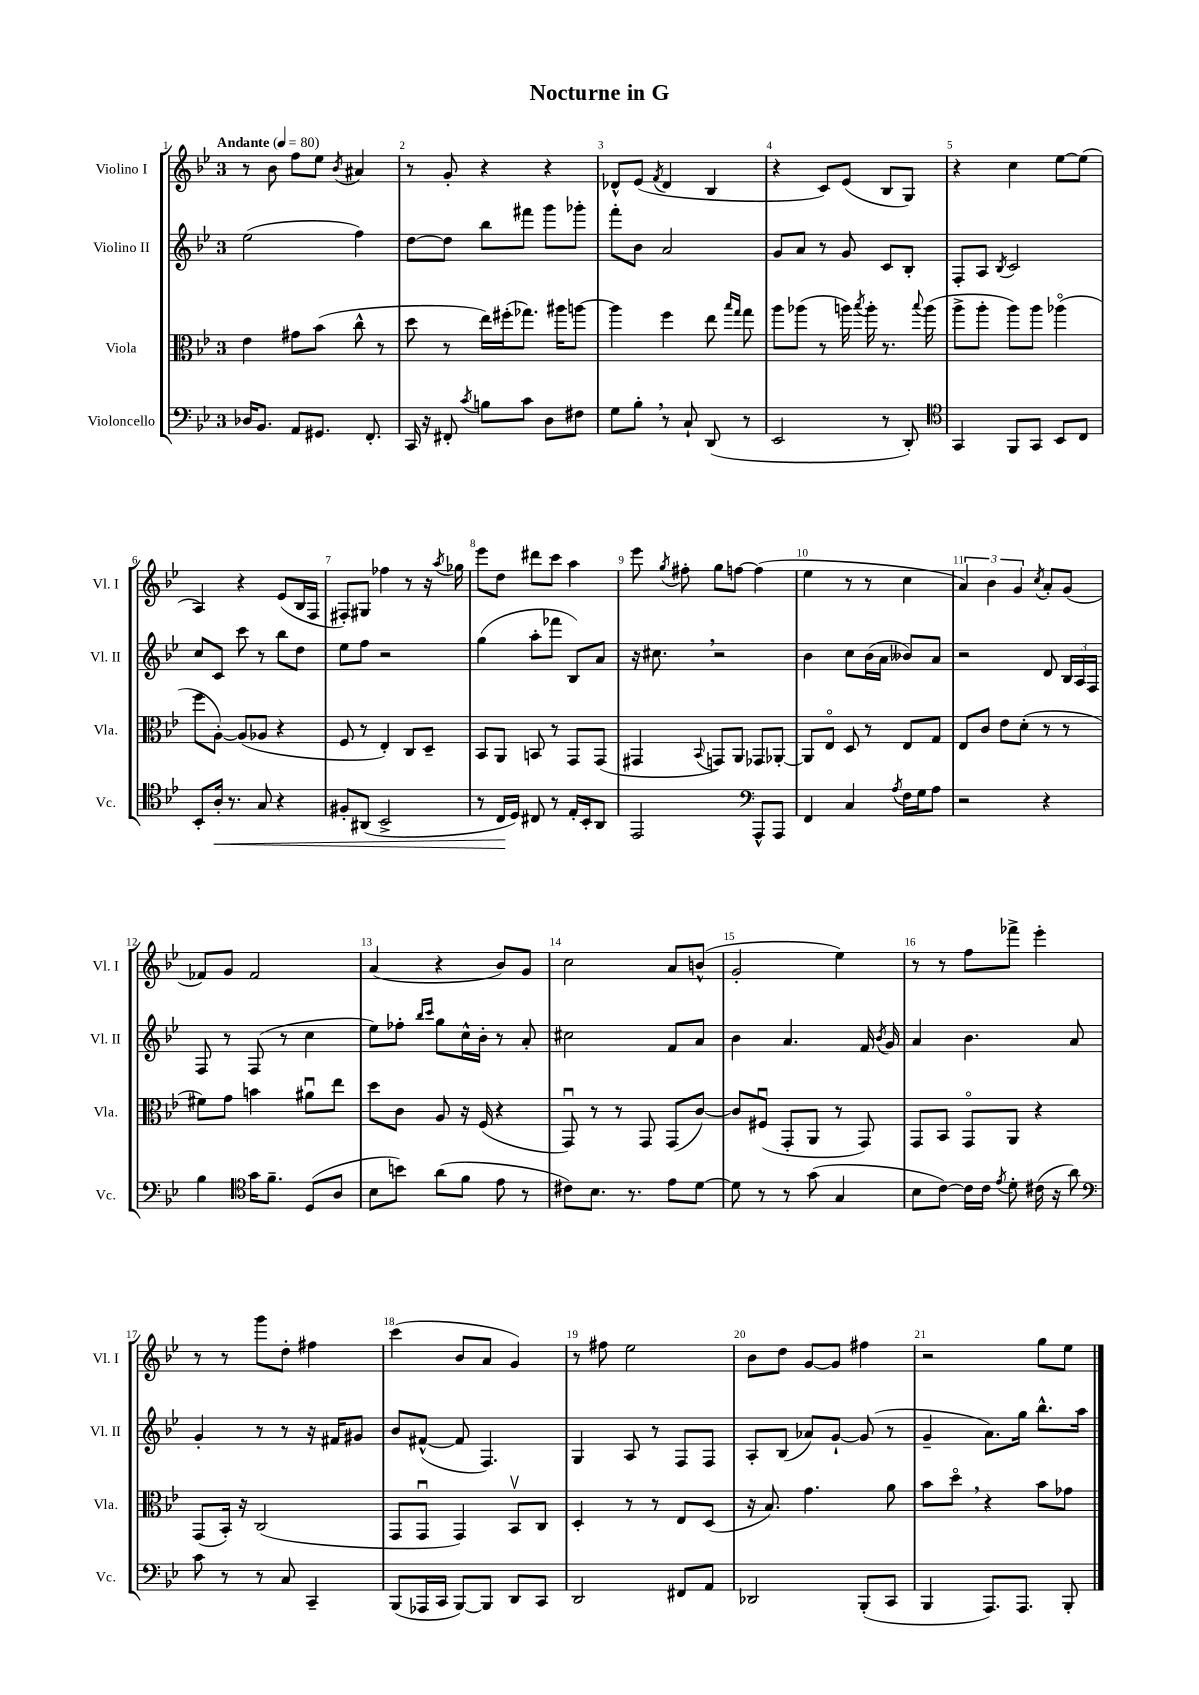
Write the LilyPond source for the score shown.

\header { title = "Nocturne in G" }
<<
\new StaffGroup <<
\new Staff = "s0" \with { instrumentName = "Violino I" shortInstrumentName = "Vl. I" } {
    \clef treble \key bes \major \once \override Staff.TimeSignature.style = #'single-digit \time 3/4 \tempo "Andante" 4 = 80
    \autoBeamOff r8 bes'8 f''8[ ees''8] \acciaccatura { bes'8 } ais'4 |
    r8 g'8-. r4 r4 |
    des'8[-^ ees'8]( \acciaccatura { f'8 } des'4 bes4 |
    r4 c'8[) ees'8]( bes8[ g8]) |
    r4 c''4 ees''8[~ ees''8]( |
    a4) r4 ees'8[( bes16 f16] |
    fis8[-.) gis8] fes''4 r8 r16 \acciaccatura { a''8 } ges''16 |
    ees'''8[ d''8] dis'''8[ c'''8] a''4 |
    ees'''8 \acciaccatura { g''8 } fis''8-. g''8[ f''8]~ f''4( |
    ees''4 r8 r8 c''4 |
    \tuplet 3/2 { a'4) bes'4 g'4 } \acciaccatura { c''8 } a'8[-. g'8]( |
    fes'8[) g'8] fes'2 |
    a'4( r4 bes'8[) g'8] |
    c''2 a'8[ b'8]-^( |
    g'2-. ees''4) |
    r8 r8 f''8[ fes'''8]-> ees'''4-. |
    r8 r8 g'''8[ d''8]-. fis''4 |
    c'''4( bes'8[ a'8] g'4) |
    r8 fis''8 ees''2 |
    bes'8[ d''8] g'8[~ g'8] fis''4 |
    r2 g''8[ ees''8] \bar "|." |
}
\new Staff = "s1" \with { instrumentName = "Violino II" shortInstrumentName = "Vl. II" } {
    \clef treble \key bes \major \once \override Staff.TimeSignature.style = #'single-digit \time 3/4
    \autoBeamOff ees''2( f''4) |
    d''8[~ d''8] bes''8[ fis'''8] g'''8[ ges'''8]-. |
    f'''8[-. bes'8] a'2 |
    g'8[ a'8] r8 g'8 c'8[ bes8]-. |
    f8[-. a8] \acciaccatura { bes8 } c'2 |
    c''8[ c'8] c'''8 r8 bes''8[ d''8] |
    ees''8[ f''8] r2 |
    g''4( a''8[-. fes'''8] bes8[) a'8] |
    r16 cis''8. \breathe r2 |
    bes'4 c''8[ bes'16( a'16] beses'8[) a'8] |
    r2 d'8 \tuplet 3/2 { bes16[ a16 f16] } |
    f8 r8 f8( r8 c''4 |
    ees''8[) fes''8]-. \grace { bes''16[ c'''16] } g''8[ c''16-^ bes'16]-. r8 a'8-. |
    cis''2 f'8[ a'8] |
    bes'4 a'4. f'16 \acciaccatura { bes'8 } g'16 |
    a'4 bes'4. a'8 |
    g'4-. r8 r8 r16 fis'16[ gis'8] |
    bes'8[ fis'8]~-^( fis'8 f4.) |
    g4 a8 r8 f8[ f8] |
    a8[-. bes8]( aes'8[) g'8]~-! g'8( r8 |
    g'4-- a'8.[) g''16] bes''8.[-^ a''16] \bar "|." |
}
\new Staff = "s2" \with { instrumentName = "Viola" shortInstrumentName = "Vla." } {
    \clef alto \key bes \major \once \override Staff.TimeSignature.style = #'single-digit \time 3/4
    \autoBeamOff ees'4 gis'8[ bes'8]( c''8-^ r8 |
    d''8 r8 ees''16[) fis''16-.( ges''8.]) ais''16[ a''8]~ |
    a''4 f''4 ees''8 \grace { bes''16[ g''16] } g''8 |
    a''8[ aes''8]( r8 a''16) \acciaccatura { bes''8 } a''16-. r8. \appoggiatura { bes''8 } a''16( |
    a''8[-> a''8]-. a''8[) a''8] aes''4\flageolet( |
    f''8[ a8]~-.) a8[( aes8] r4 |
    f8 r8 ees4-.) c8[ d8]-- |
    bes,8[ a,8] b,8 r8 g,8[ g,8]( |
    gis,4 \appoggiatura { bes,8 } g,8[) a,8] ges,8[ aes,8]~-. |
    aes,8[ ees8]\flageolet d8 r8 ees8[ g8] |
    ees8[ c'8] ees'8[ d'8]-.( r8 r8 |
    fis'8[) g'8] b'4 ais'8[\downbow ees''8] |
    d''8[ c'8] a8 r16 f16( r4 |
    g,8\downbow) r8 r8 g,8 g,8[( c'8]~) |
    c'8[ fis8]\downbow( g,8[-. a,8] r8 g,8) |
    g,8[ bes,8] g,8[\flageolet a,8] r4 |
    g,8[( bes,16]-.) r16 c2( |
    g,8[ g,8]\downbow g,4) bes,8[\upbow c8] |
    d4-. r8 r8 ees8[ d8]( |
    r16 bes8.) g'4. a'8 |
    bes'8[ d''8]\flageolet \breathe r4 bes'8[ ges'8] \bar "|." |
}
\new Staff = "s3" \with { instrumentName = "Violoncello" shortInstrumentName = "Vc." } {
    \clef bass \key bes \major \once \override Staff.TimeSignature.style = #'single-digit \time 3/4
    \autoBeamOff des16[ bes,8.] a,8[ gis,8.] f,8.-. |
    c,16 r16 fis,8-. \acciaccatura { c'8 } b8[ c'8] d8[ fis8] |
    g8[ bes8]-. \breathe r8 c8-! d,8( r8 |
    ees,2 r8 d,8-.) |
    \clef tenor g,4 f,8[ g,8] bes,8[ c8] |
    bes,8[-. a16]-.\< r8. g8 r4 |
    fis8[-. ais,8]( bes,2-> |
    r8 c16[\! d16]) cis8 r8 ees16[-. bes,16-. a,8] |
    ees,2 \clef bass a,,8[-^ a,,8] |
    f,4 c4 \acciaccatura { a8 } f16[ g16 a8] |
    r2 r4 |
    bes4 \clef tenor g'16[ f'8.]-- d8[( a8] |
    bes8[ b'8]) a'8[( f'8] ees'8 r8 |
    cis'8[) bes8.] r8. ees'8[ d'8]~ |
    d'8 r8 r8 g'8( g4 |
    bes8[ c'8]~) c'16[ c'16] \acciaccatura { ees'8 } d'8-. cis'16( r16 a'8) |
    \clef bass c'8 r8 r8 c8 c,4-- |
    bes,,8[( aes,,16 c,16] bes,,8[~) bes,,8] d,8[ c,8] |
    d,2 fis,8[ a,8] |
    des,2 bes,,8[-.( c,8] |
    bes,,4 a,,8.[) a,,8.] bes,,8-. \bar "|." |
}
>>
>>
\layout { \context { \Score \override BarNumber.break-visibility = ##(#f #t #t) barNumberVisibility = #all-bar-numbers-visible } }
